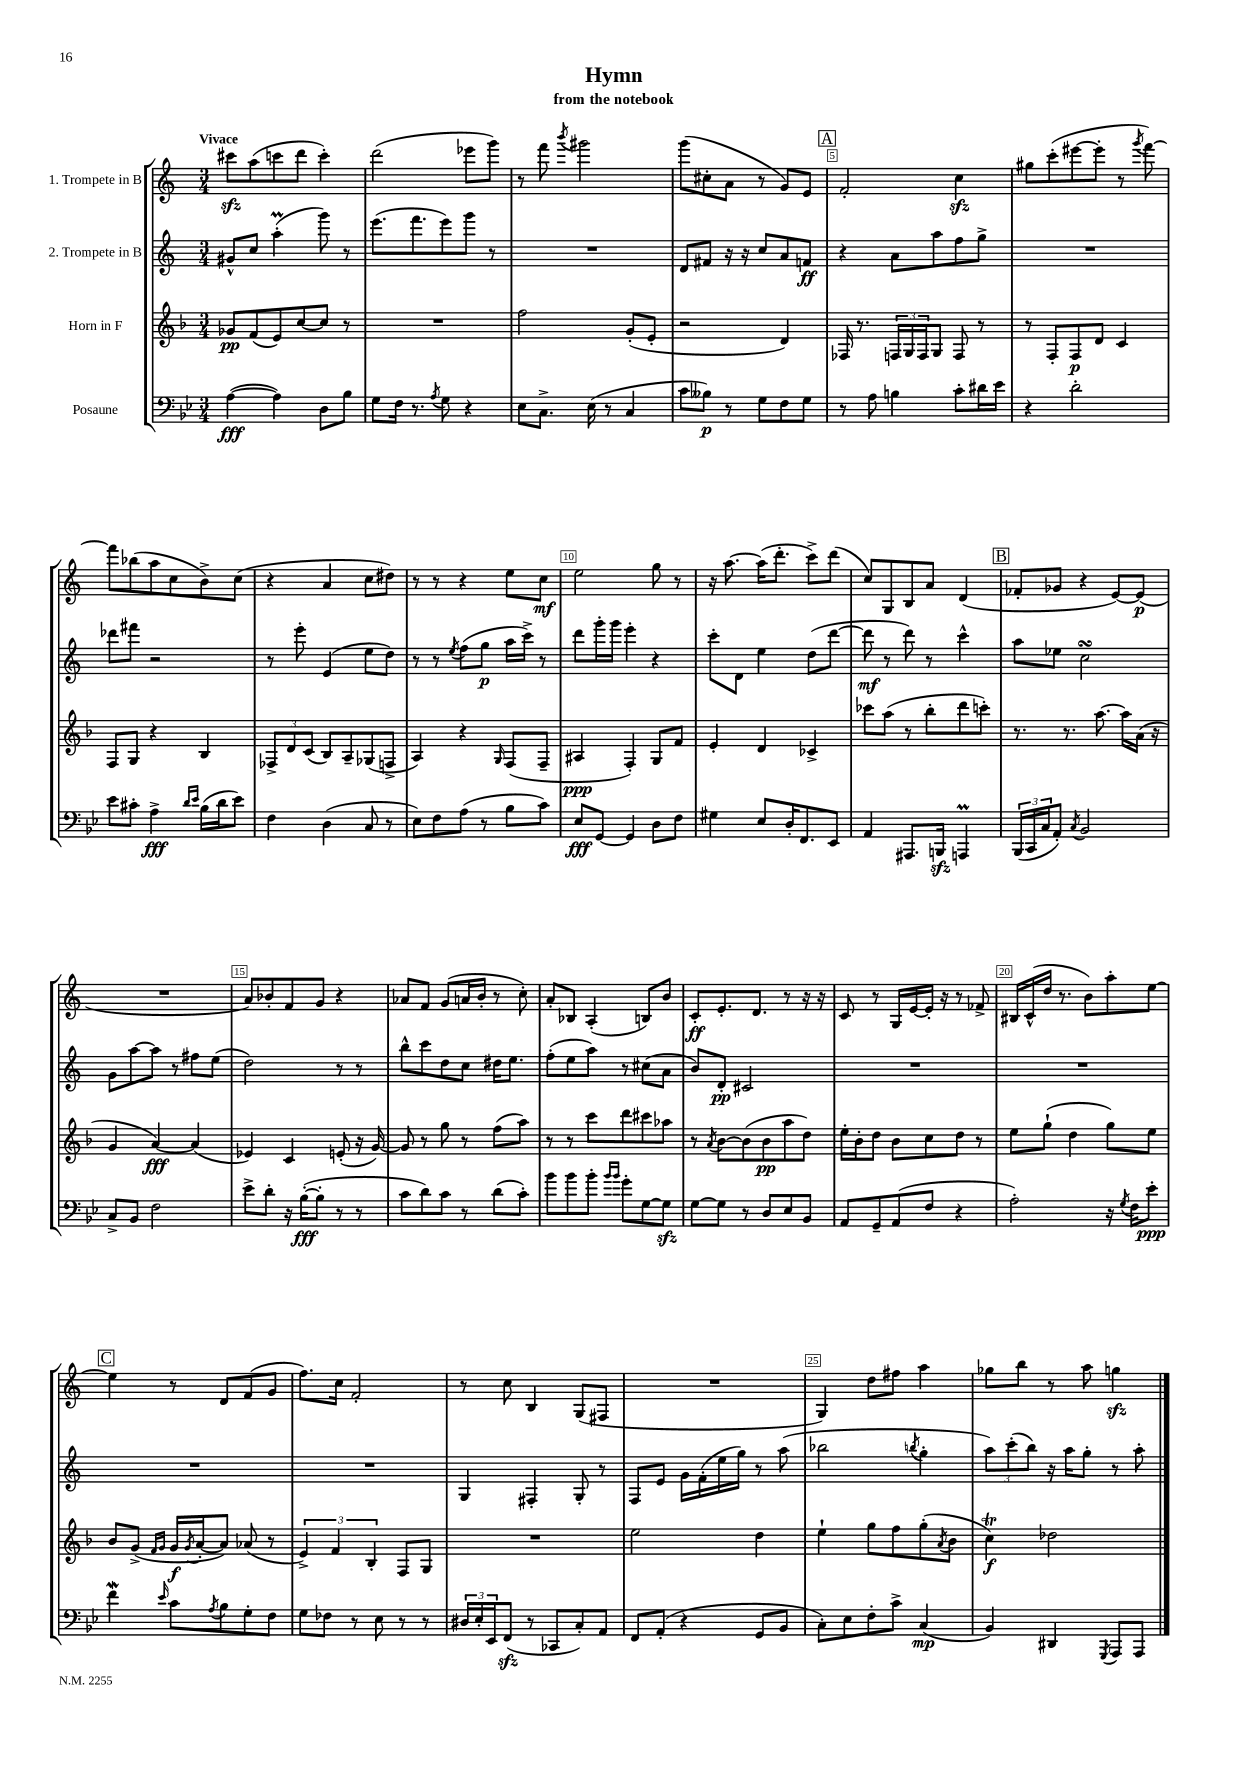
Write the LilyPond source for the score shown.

\header { title = "Hymn" subtitle = "from the notebook" }
<<
\new StaffGroup <<
\new Staff = "s0" \with { instrumentName = "1. Trompete in B" } {
    \clef treble \key c \major \numericTimeSignature \time 3/4 \tempo "Vivace"
    cis'''8\sfz a''8( c'''8 d'''8 c'''4-.) |
    d'''2( ees'''8 g'''8) |
    r8 f'''8 \acciaccatura { b'''8 } gis'''2 |
    g'''8( cis''8-. a'8 r8 g'8) e'8 |
    \mark \markup { \box "A" } f'2-. c''4\sfz |
    gis''8 c'''8-.( eis'''8~ eis'''8-. r8 \acciaccatura { g'''8 } f'''8~) |
    f'''8 bes''8( a''8 c''8 b'8->) c''8( |
    r4 a'4 c''8 dis''8) |
    r8 r8 r4 e''8 c''8\mf |
    e''2 g''8 r8 |
    r16 a''8.~ a''16( d'''8.-. c'''8->) d'''8( |
    c''8) g8 b8 a'8 d'4( |
    \mark \markup { \box "B" } fes'8-. ges'8 r4 e'8~) e'8\p( |
    R2. |
    a'8) bes'8-. f'8 g'8 r4 |
    aes'8 f'8 g'8( a'16 b'16-. r8 c''8-.) |
    a'8-. bes8 a4-.( b8) b'8 |
    c'8-.\ff e'8.-. d'8. r8 r16 r16 |
    c'8 r8 g16 e'16~ e'16-. r16 r8 fes'8-> |
    bis16 c'16-^( d''16 r8. b'8) a''8-. e''8~ |
    \mark \markup { \box "C" } e''4 r8 d'8 f'8( g'8 |
    f''8.) c''16 f'2-. |
    r8 c''8 b4 g8( fis8 |
    R2. |
    g4) d''8 fis''8 a''4 |
    ges''8 b''8 r8 a''8 g''4\sfz \bar "|." |
}
\new Staff = "s1" \with { instrumentName = "2. Trompete in B" } {
    \clef treble \key c \major \numericTimeSignature \time 3/4
    gis'8-^ c''8 a''4-.\prall( g'''8) r8 |
    e'''8.( f'''8. e'''8) g'''8 r8 |
    R2. |
    d'8 fis'8 r16 r16 c''8 a'8 f'8\ff |
    \mark \markup { \box "A" } r4 a'8 a''8 f''8 g''8-> |
    R2. |
    des'''8 fis'''8 r2 |
    r8 e'''8-. e'4( e''8 d''8) |
    r8 r8 \acciaccatura { e''8 } f''8( g''8\p a''16 c'''16->) r8 |
    d'''8 g'''16-. g'''16 e'''4-. r4 |
    c'''8-. d'8 e''4 d''8( d'''8~ |
    d'''8\mf r8 d'''8) r8 c'''4-^ |
    \mark \markup { \box "B" } a''8 ees''8 c''2\turn |
    g'8 a''8~ a''8 r8 fis''8 e''8( |
    d''2) r8 r8 |
    b''8-^ c'''8 d''8 c''8 dis''16 e''8. |
    f''8-.( e''8 a''8) r8 cis''8( a'8 |
    b'8) d'8-.\pp cis'2 |
    R2. |
    R2. |
    \mark \markup { \box "C" } R2. |
    R2. |
    g4 fis4-. g8-. r8 |
    f8 e'8 g'16 f'16-.( e''16 g''16) r8 a''8( |
    bes''2 \acciaccatura { b''8 } g''4-. |
    \tuplet 3/2 { a''8) c'''8-.( b''8) } r16 a''16 g''8-. r8 a''8-. \bar "|." |
}
\new Staff = "s2" \with { instrumentName = "Horn in F" } {
    \clef treble \key f \major \numericTimeSignature \time 3/4
    ges'8\pp f'8( e'8) c''8~ c''8 r8 |
    R2. |
    f''2 g'8-.( e'8-. |
    r2 d'4) |
    \mark \markup { \box "A" } fes16 r8. \tuplet 3/2 { f16 g16 f16 } g8 f8 r8 |
    r8 f8-. f8\p d'8 c'4 |
    f8 g8 r4 bes4 |
    \tuplet 3/2 { fes8-> d'8 c'8( } bes8) a8-- ges8( f8-> |
    a4) r4 \grace { g16 } f8( f8-- |
    ais4\ppp f4-.) g8 f'8 |
    e'4-. d'4 ces'4-> |
    ces'''8 a''8( r8 bes''8-. d'''8 c'''8-.) |
    \mark \markup { \box "B" } r8. r8. a''8.~ a''16 a'16( r16 |
    g'4 a'4~\fff) a'4( |
    ees'4) c'4 e'8-.( r16 g'16~) |
    g'8 r8 g''8 r8 f''8( a''8) |
    r8 r8 c'''8 d'''8 cis'''8 aes''8 |
    r8 \acciaccatura { a'8 } bes'8~ bes'8( bes'8\pp a''8 d''8) |
    e''16-. bes'16-. d''8 bes'8 c''8 d''8 r8 |
    e''8 g''8-!( d''4 g''8) e''8 |
    \mark \markup { \box "C" } bes'8 g'8->( \grace { f'16 g'16 } g'16\f \acciaccatura { g'8 } a'16~-. a'8) aes'8( r8 |
    \tuplet 3/2 { e'4->) f'4 bes4-. } f8 g8 |
    R2. |
    e''2 d''4 |
    e''4-! g''8 f''8 g''8-.( \acciaccatura { a'8 } bes'8 |
    c''4\trill\f) des''2 \bar "|." |
}
\new Staff = "s3" \with { instrumentName = "Posaune" } {
    \clef bass \key bes \major \numericTimeSignature \time 3/4
    a4~\fff( a4) d8 bes8 |
    g8 f16 r8. \acciaccatura { a8 } g8 r4 |
    ees8 c8.-> ees16( r8 c4 |
    c'8 beses8\p) r8 g8 f8 g8 |
    \mark \markup { \box "A" } r8 a8 b4 c'8-. dis'16 ees'16 |
    r4 d'2-. |
    ees'8 cis'8-. a4->\fff \grace { d'16 ees'16 } bes16( d'16 ees'8) |
    f4 d4( c8 r8 |
    ees8) f8 a8( r8 bes8 c'8) |
    ees8\fff g,8~ g,4 d8 f8 |
    gis4 ees8 d16-. f,8. ees,8 |
    a,4 ais,,8. b,,16\sfz a,,4\prall |
    \mark \markup { \box "B" } \tuplet 3/2 { bes,,16( c,16 c16 } a,8-.) \acciaccatura { c8 } bes,2 |
    c8-> bes,8 f2 |
    ees'8-> d'8-. r16 bes16~-.\fff( bes8-. r8 r8 |
    c'8 d'8) c'8 r8 d'8( c'8-.) |
    bes'8 bes'8 bes'8-. \grace { bes'16 bes'16 } g'8-. g8~ g8\sfz |
    g8~ g8 r8 d8 ees8 bes,8 |
    a,8 g,8-- a,8( f8 r4 |
    a2-.) r16 \acciaccatura { g8 } f16 ees'8-.\ppp |
    \mark \markup { \box "C" } f'4\mordent \grace { ees'16 } c'8 \acciaccatura { a8 } bes8 g8-. f8 |
    g8 fes8 r8 ees8 r8 r8 |
    \tuplet 3/2 { dis16 ees16-. ees,16 } f,8\sfz( r8 ces,8 c8-.) a,8 |
    f,8 a,8-.( r4 g,8 bes,8 |
    c8-.) ees8 f8-. c'8-> c4\mp( |
    bes,4) dis,4 \acciaccatura { g,,8 } a,,8 a,,8 \bar "|." |
}
>>
>>
\layout { \context { \Score \override BarNumber.break-visibility = ##(#f #t #t) barNumberVisibility = #(every-nth-bar-number-visible 5) \override BarNumber.stencil = #(make-stencil-boxer 0.1 0.3 ly:text-interface::print) } }
